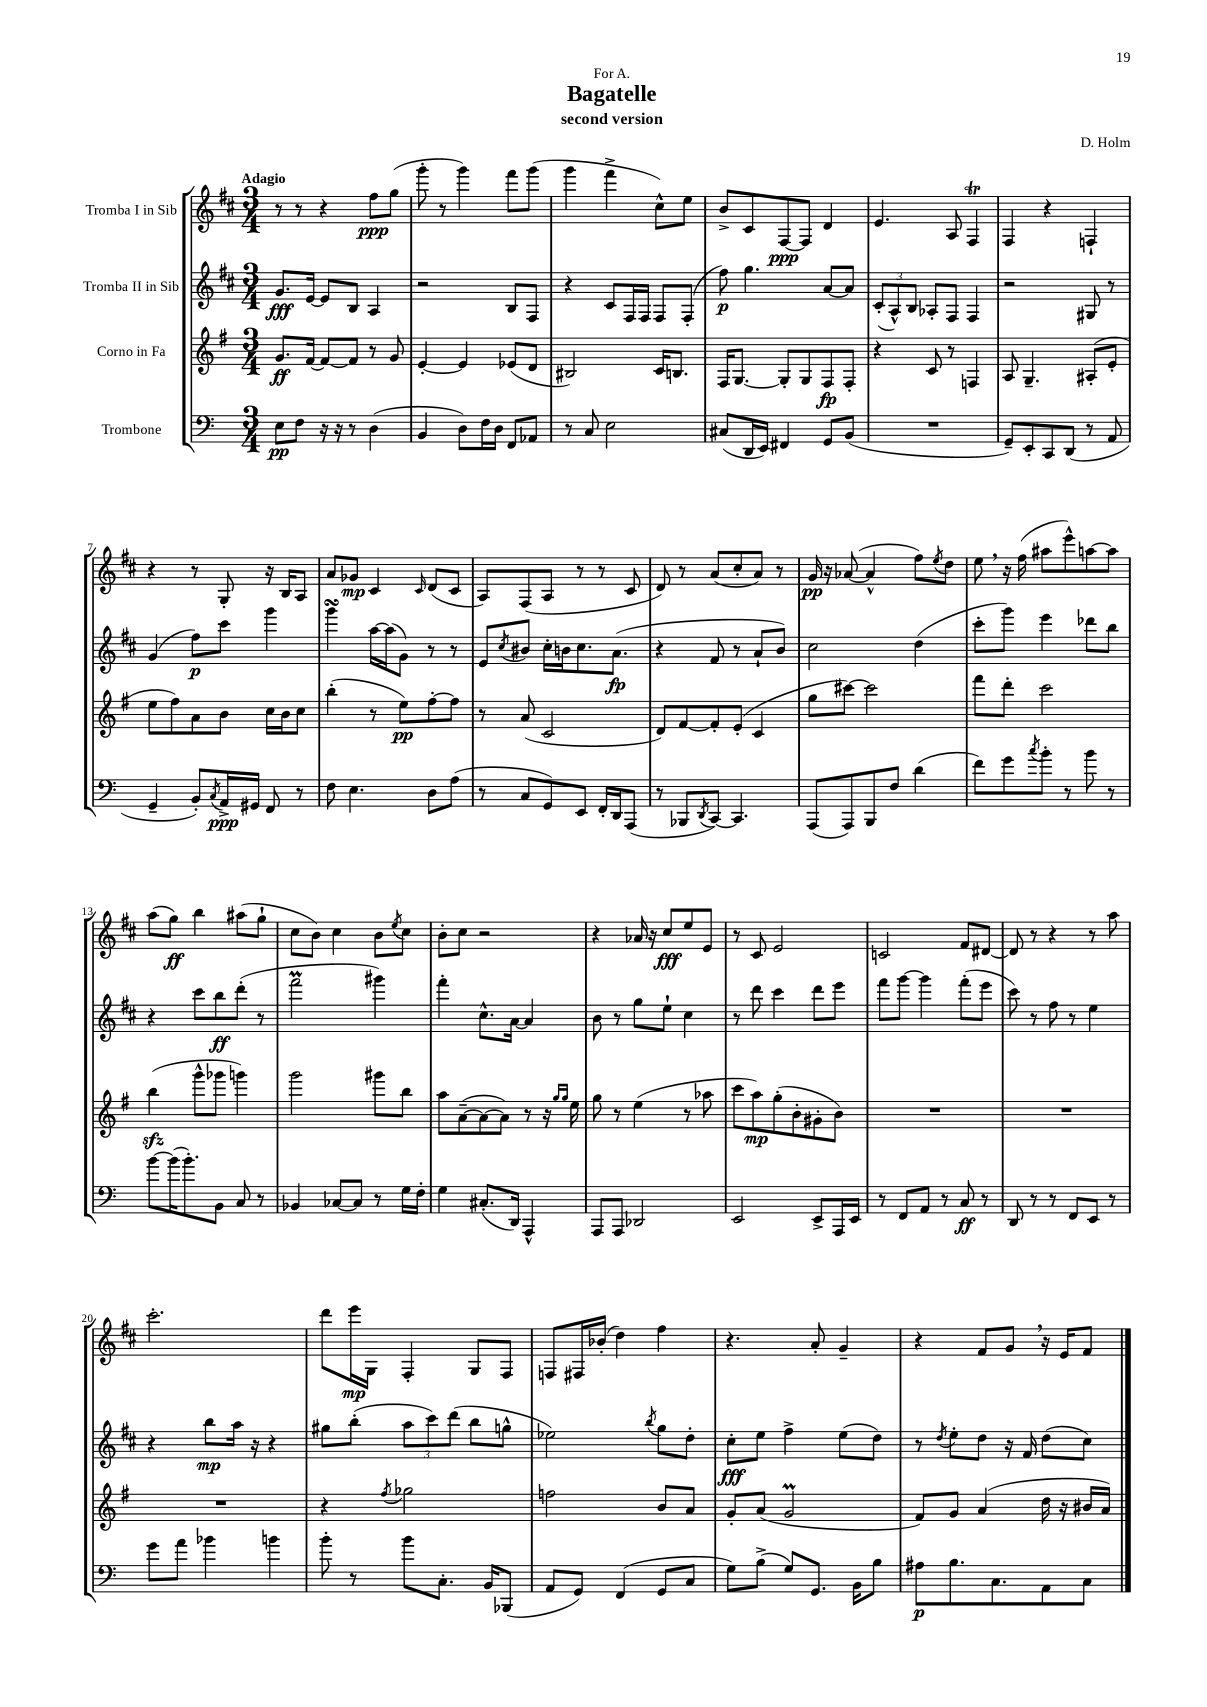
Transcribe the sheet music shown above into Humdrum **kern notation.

**kern	**dynam	**kern	**dynam	**kern	**dynam	**kern	**dynam
*part4	*part4	*part3	*part3	*part2	*part2	*part1	*part1
*staff4	*staff4	*staff3	*staff3	*staff2	*staff2	*staff1	*staff1
*I"Trombone	*	*I"Corno in Fa	*	*I"Tromba II in Sib	*	*I"Tromba I in Sib	*
*clefF4	*	*clefG2	*	*clefG2	*	*clefG2	*
*k[]	*	*k[f#]	*	*k[f#c#]	*	*k[f#c#]	*
*M3/4	*	*M3/4	*	*M3/4	*	*M3/4	*
=1	=1	=1	=1	=1	=1	=1	=1
!	!	!	!	!	!	!LO:TX:a:B:t=Adagio	!
8E\L	pp	8.g/L	ff	8.g/L	fff	8r	.
8F\J	.	.	.	.	.	8r	.
.	.	[16f#/Jk	.	[16e/Jk	.	.	.
16r	.	8f#/L_	.	8e/L]	.	4r	.
16r	.	.	.	.	.	.	.
8r	.	8f#/J]	.	8B/J	.	.	.
(4D\	.	8r	.	4A/	.	8ff#\L	ppp
.	.	8g/	.	.	.	(8gg\J	.
=2	=2	=2	=2	=2	=2	=2	=2
4BB/	.	[4e'/	.	2r	.	8ggg'\	.
.	.	.	.	.	.	8r	.
8D\L)	.	4e/]	.	.	.	4ggg\)	.
16F\L	.	.	.	.	.	.	.
16D\JJ	.	.	.	.	.	.	.
8FF/L	.	(8e-X/L	.	8B/L	.	8fff#\L	.
8AA-X/J	.	8d/J	.	8F#/J	.	(8ggg\J	.
=3	=3	=3	=3	=3	=3	=3	=3
8r	.	2B#X/)	.	4r	.	4ggg\	.
8C/	.	.	.	.	.	.	.
2E\	.	.	.	8c#/L	.	4fff#^\	.
.	.	.	.	16F#/L	.	.	.
.	.	.	.	16F#/JJ	.	.	.
.	.	16c/KL	.	8F#/L	.	8cc#^^\L)	.
.	.	8.Bn/J	.	.	.	.	.
.	.	.	.	(8F#'/J	.	8ee\J	.
=4	=4	=4	=4	=4	=4	=4	=4
(8C#X/L	.	16F#/KL	.	8ff#\)	p	8b^/L	.
.	.	[8.G/J	.	.	.	.	.
16DD/L	.	.	.	4.gg\	.	8c#/	.
16EE/JJ)	.	.	.	.	.	.	.
4FF#X/	.	8G'/L]	.	.	.	[8F#/	ppp
.	.	8G/	.	.	.	8F#/J]	.
8GG/L	.	8F#/	fp	[8a/L	.	4d/	.
(8BB/J	.	8F#'/J	.	8a/J]	.	.	.
=5	=5	=5	=5	=5	=5	=5	=5
2.r	.	4r	.	(12c#'/L	.	4.e/	.
.	.	.	.	12A^^/)	.	.	.
.	.	.	.	12B/J	.	.	.
.	.	8c/	.	8A-X'/L	.	.	.
.	.	8r	.	8F#/J	.	8A/	.
.	.	4Fn/	.	4F#/	.	4F#t/	.
=6	=6	=6	=6	=6	=6	=6	=6
8GG~/L)	.	8A/	.	2r	.	4F#/	.
8EE'/	.	4.G~/	.	.	.	.	.
8CC/	.	.	.	.	.	4r	.
(8DD/J	.	.	.	.	.	.	.
8r	.	(8A#X'/L	.	8G#X/	.	4Fn`/	.
8AA/	.	8e'/J	.	8r	.	.	.
!!LO:LB:g=z
=7	=7	=7	=7	=7	=7	=7	=7
4GG~/	.	8ee\L	.	(4g/	.	4r	.
.	.	8ff#\)	.	.	.	.	.
8BB'/L)	.	8a\	.	8ff#\L)	p	8r	.
8qC/	.	.	.	.	.	.	.
16AA^/L	ppp	8b\J	.	8ccc#\J	.	8G'/	.
16GG#X/JJ	.	.	.	.	.	.	.
8FF/	.	16cc\LL	.	4ggg\	.	16r	.
.	.	16b\J	.	.	.	16B/KL	.
8r	.	8cc\J	.	.	.	8A/J	.
=8	=8	=8	=8	=8	=8	=8	=8
8F\	.	(4bb'\	.	4gggsSSs\	.	8a/L	.
4.E\	.	.	.	.	.	8g-X/J	mp
.	.	8r	.	[16aa\LL	.	4c#/	.
.	.	.	.	(16aa\J]	.	.	.
.	.	8ee\L)	pp	8g\J)	.	.	.
.	.	.	.	.	.	16qqc#/	.
8D\L	.	[8ff#'\	.	8r	.	(8d/L	.
(8A\J	.	8ff#\J]	.	8r	.	8c#/J	.
=9	=9	=9	=9	=9	=9	=9	=9
8r	.	8r	.	8e/L	.	8A/L)	.
.	.	.	.	8qcc#/	.	.	.
8C/L	.	(8a/	.	8b#X/J	.	(8F#/	.
8GG/)	.	2c/	.	16cc#'\LL	.	8A/J	.
.	.	.	.	16bn\J	.	.	.
8EE/J	.	.	.	8.cc#\	.	8r	.
16FF'/LL	.	.	.	.	.	8r	.
16DD/J	.	.	.	(8.a\J	fp	.	.
(8AAA/J	.	.	.	.	.	8c#/	.
=10	=10	=10	=10	=10	=10	=10	=10
8r	.	8d/L)	.	4r	.	8d/)	.
8BBB-X/L	.	[8f#/	.	.	.	8r	.
8qDD/	.	.	.	.	.	.	.
[8CC/J)	.	8f#'/]	.	8f#/	.	(8a/L	.
4.CC/]	.	(8e'/J	.	8r	.	8cc#'/	.
.	.	4c/	.	8a`/L	.	8a/J)	.
.	.	.	.	8b/J)	.	8r	.
=11	=11	=11	=11	=11	=11	=11	=11
(8AAA/L	.	8gg\L	.	2cc#\	.	16g/	pp
.	.	.	.	.	.	16r	.
8AAA/)	.	[8ccc#X\J)	.	.	.	([8a-X/	.
8BBB/	.	2ccc#\]	.	.	.	4a-^^/]	.
8F/J	.	.	.	.	.	.	.
(4d\	.	.	.	(4dd\	.	8ff#\L)	.
.	.	.	.	.	.	8qee/	.
.	.	.	.	.	.	8dd\J	.
=12	=12	=12	=12	=12	=12	=12	=12
8f\L)	.	8fff#\L	.	8ccc#'\L	.	8ee,\	.
8g\	.	8ddd'\J	.	8ggg\J)	.	16r	.
.	.	.	.	.	.	(16ff#\	.
8qcc/	.	.	.	.	.	.	.
8b'\J	.	2ccc\	.	4eee\	.	8aa#X\L	.
8r	.	.	.	.	.	8eee^^\)	.
8b\	.	.	.	8ddd-X\L	.	[8aan\	.
8r	.	.	.	8bb\J	.	8aa\J]	.
!!LO:LB:g=z
=13	=13	=13	=13	=13	=13	=13	=13
[8b\L	.	(4bbzz\	.	4r	.	(8aa\L	.
(16b\K]	.	.	.	.	.	8gg\J)	ff
8.b'\)	.	.	.	.	.	.	.
.	.	8ggg^^\L	.	8ccc#\L	.	4bb\	.
8BB\J	.	8ggg-X\J	.	8bb\	ff	.	.
8C/	.	4gggn\)	.	(8ddd'\J	.	(8aa#X\L	.
8r	.	.	.	8r	.	8gg`\J	.
=14	=14	=14	=14	=14	=14	=14	=14
4BB-X/	.	2ggg\	.	2fff#m\	.	8cc#\L	.
.	.	.	.	.	.	8b\J)	.
[8C-X/L	.	.	.	.	.	4cc#\	.
8C-/J]	.	.	.	.	.	.	.
8r	.	8ggg#X\L	.	4ggg#X\)	.	8b\L	.
.	.	.	.	.	.	8qee/	.
16G\LL	.	8bb\J	.	.	.	8cc#\J	.
16F'\JJ	.	.	.	.	.	.	.
=15	=15	=15	=15	=15	=15	=15	=15
4G\	.	8aa\L	.	4fff#'\	.	8b'\L	.
.	.	([8a~\	.	.	.	8cc#\J	.
(8.C#X'/L	.	8a\_	.	8.cc#^^\L	.	2r	.
.	.	8a\J])	.	.	.	.	.
16DD/Jk)	.	.	.	[16a\Jk	.	.	.
4AAA^^/	.	8r	.	4a/]	.	.	.
.	.	16r	.	.	.	.	.
.	.	16qqgg/LL	.	.	.	.	.
.	.	16qqgg/JJ	.	.	.	.	.
.	.	16ee\	.	.	.	.	.
=16	=16	=16	=16	=16	=16	=16	=16
8AAA/L	.	8gg\	.	8b\	.	4r	.
8AAA/J	.	8r	.	8r	.	.	.
2DD-X/	.	(4ee\	.	8gg\L	.	16a-X/	.
.	.	.	.	.	.	16r	.
.	.	.	.	8ee`\J	.	8cc#/L	fff
.	.	8r	.	4cc#\	.	8ee/	.
.	.	8aa-X\	.	.	.	8e/J	.
=17	=17	=17	=17	=17	=17	=17	=17
2EE/	.	8ccc\L	.	8r	.	8r	.
.	.	8aa\)	mp	8ddd\	.	8c#/	.
.	.	(8gg'\	.	4ccc#\	.	2e/	.
.	.	8b'\	.	.	.	.	.
8EE^/L	.	8g#X'\	.	8ddd\L	.	.	.
16AAA/L	.	8b\J)	.	8eee\J	.	.	.
16EE/JJ	.	.	.	.	.	.	.
=18	=18	=18	=18	=18	=18	=18	=18
8r	.	2.r	.	8fff#\L	.	2cn/	.
8FF/L	.	.	.	[8ggg\J	.	.	.
8AA/J	.	.	.	4ggg\]	.	.	.
8r	.	.	.	.	.	.	.
8C/	ff	.	.	(8fff#'\L	.	8f#/L	.
8r	.	.	.	8eee\J	.	[8d#X/J	.
=19	=19	=19	=19	=19	=19	=19	=19
8DD/	.	2.r	.	8ccc#\)	.	8d#/]	.
8r	.	.	.	8r	.	8r	.
8r	.	.	.	8ff#\	.	4r	.
8FF/L	.	.	.	8r	.	.	.
8EE/J	.	.	.	4ee\	.	8r	.
8r	.	.	.	.	.	8aa\	.
!!LO:LB:g=z
=20	=20	=20	=20	=20	=20	=20	=20
8g\L	.	2.r	.	4r	.	2.ccc#'\	.
8a\J	.	.	.	.	.	.	.
4b-X\	.	.	.	8bb\L	mp	.	.
.	.	.	.	16aa\Jk	.	.	.
.	.	.	.	16r	.	.	.
4bn\	.	.	.	4r	.	.	.
=21	=21	=21	=21	=21	=21	=21	=21
8b'\	.	4r	.	8gg#X\L	.	8ddd\L	.
8r	.	.	.	(8bb'\J	.	16eee\L	mp
.	.	.	.	.	.	16G\JJ	.
.	.	8qff#/	.	.	.	.	.
8b\L	.	2gg-X\	.	12aa\L	.	4F#'/	.
.	.	.	.	12ccc#\)	.	.	.
8.C'\J	.	.	.	.	.	.	.
.	.	.	.	(12ddd\J	.	.	.
.	.	.	.	8bb\L	.	8G/L	.
16BB/KL	.	.	.	.	.	.	.
(8BBB-X/J	.	.	.	8ggn^^\J	.	8F#/J	.
=22	=22	=22	=22	=22	=22	=22	=22
8AA/L	.	2ffn\	.	2ee-X\)	.	8Fn/L	.
8GG/J)	.	.	.	.	.	16F#X/L	.
.	.	.	.	.	.	(16b-X'/JJ	.
(4FF/	.	.	.	.	.	4dd\)	.
.	.	.	.	8qbb/	.	.	.
8GG/L	.	8b/L	.	8gg\L	.	4ff#\	.
8C/J	.	8a/J	.	8dd'\J	.	.	.
=23	=23	=23	=23	=23	=23	=23	=23
8G\L)	.	8g'/L	.	8cc#'\L	fff	4.r	.
(8B^\J	.	(8a/J	.	8ee\J	.	.	.
8G/L)	.	2gM/	.	4ff#^\	.	.	.
8.GG/J	.	.	.	.	.	8a'/	.
.	.	.	.	(8ee\L	.	4g~/	.
16BB\KL	.	.	.	.	.	.	.
8B\J	.	.	.	8dd\J)	.	.	.
=24	=24	=24	=24	=24	=24	=24	=24
8A#X\L	p	8f#/L)	.	8r	.	4r	.
.	.	.	.	8qdd/	.	.	.
8.B\	.	8g/J	.	8ee'\L	.	.	.
.	.	(4a/	.	8dd\J	.	8f#/L	.
8.C\	.	.	.	.	.	.	.
.	.	.	.	16r	.	8g,/J	.
.	.	.	.	16f#/	.	.	.
8AA\	.	16dd\	.	(8dd\L	.	16r	.
.	.	16r	.	.	.	16e/KL	.
8C\J	.	16b#X/LL	.	8cc#\J)	.	8f#/J	.
.	.	16a/JJ)	.	.	.	.	.
==	==	==	==	==	==	==	==
*-	*-	*-	*-	*-	*-	*-	*-
